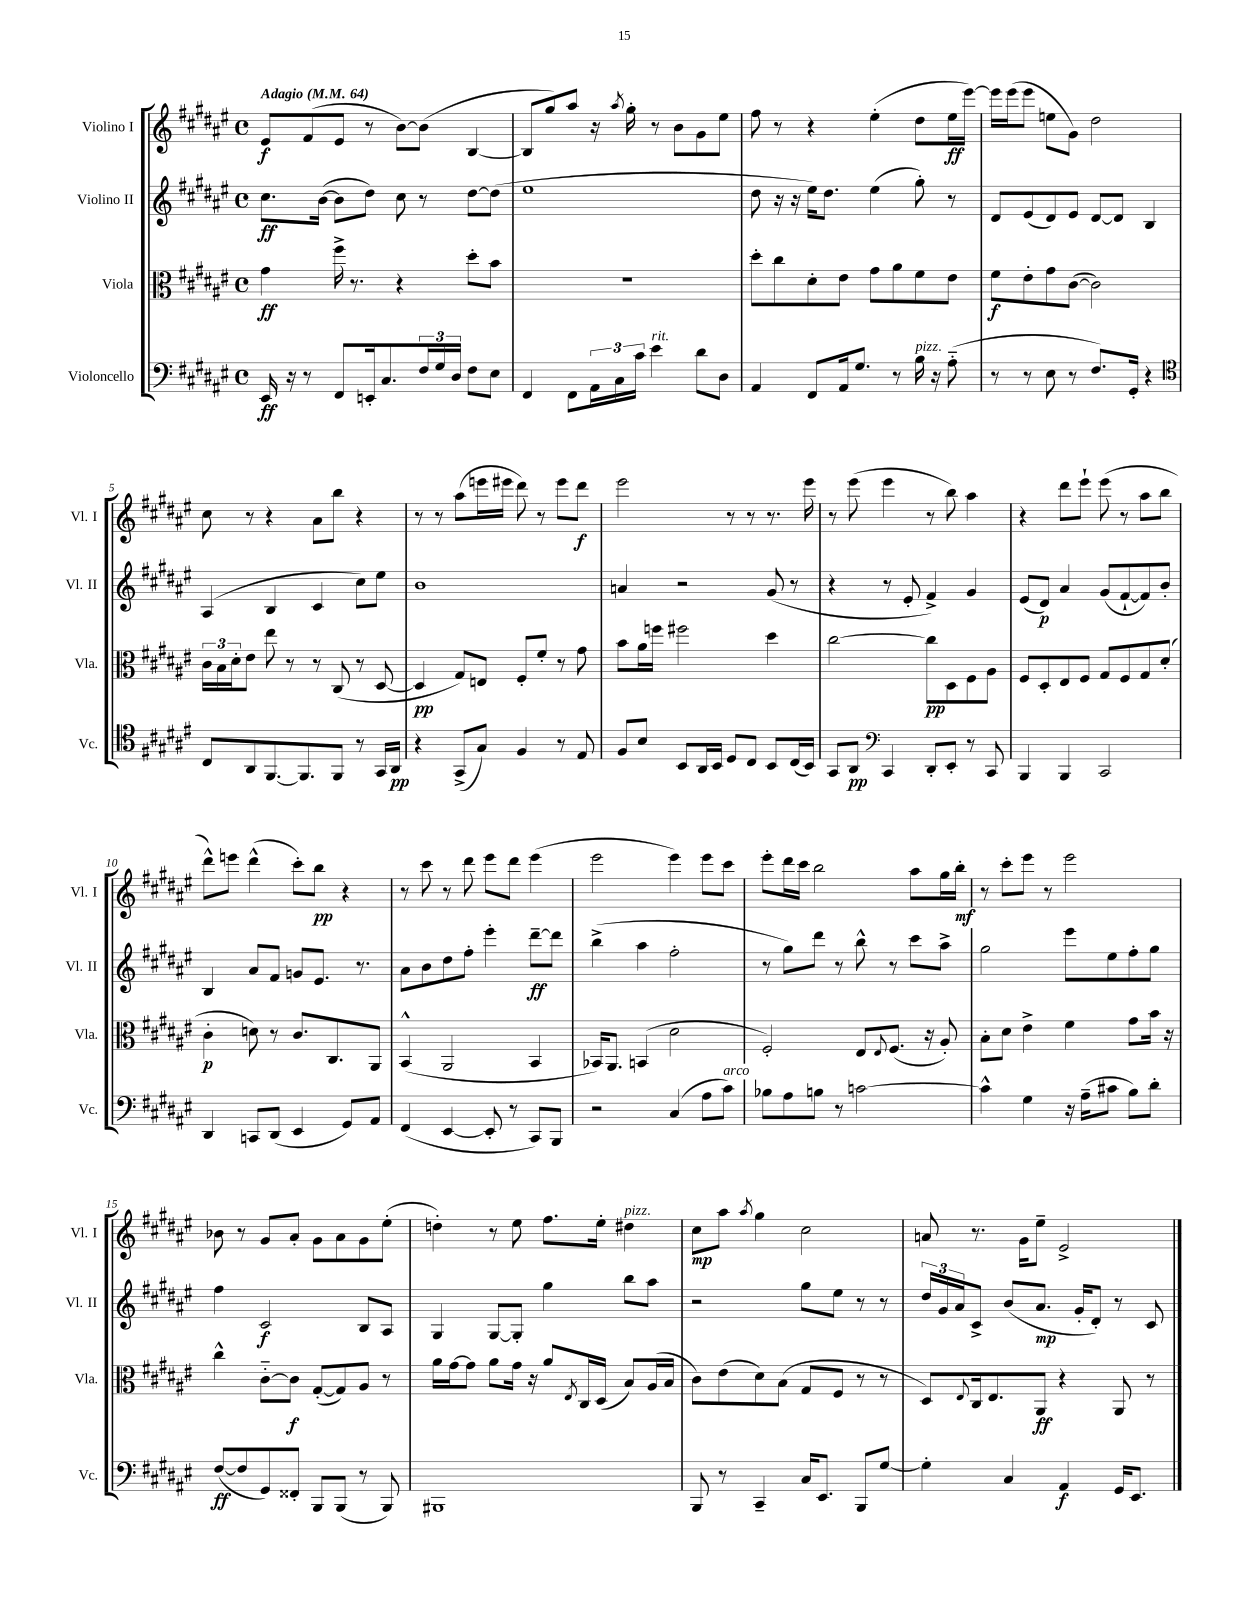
<<
\new StaffGroup <<
\new Staff = "s0" \with { instrumentName = "Violino I" shortInstrumentName = "Vl. I" } {
    \clef treble \key fis \major \defaultTimeSignature \time 4/4 \tempo "Adagio" 4 = 64
    eis'8\f fis'8( eis'8 r8 b'8~) b'8( b4~ |
    b8 gis''8) ais''8 r16 \acciaccatura { ais''8 } gis''16-. r8 b'8 gis'8 eis''8 |
    fis''8 r8 r4 eis''4-.( dis''8 eis''16\ff eis'''16~) |
    eis'''16 eis'''16( eis'''8 e''8 gis'8) dis''2 |
    cis''8 r8 r4 ais'8 b''8 r4 |
    r8 r8 ais''8( e'''16 eis'''16 dis'''8) r8 eis'''8 dis'''8\f |
    eis'''2 r8 r8 r8. eis'''16 |
    r8 eis'''8( eis'''4 r8 b''8) ais''4 |
    r4 dis'''8 eis'''8-! eis'''8( r8 ais''8 b''8 |
    dis'''8-^) e'''8 dis'''4-^( cis'''8-.) b''8\pp r4 |
    r8 cis'''8 r8 dis'''8 eis'''8 dis'''8 eis'''4( |
    eis'''2 eis'''4) eis'''8 cis'''8 |
    eis'''8-. dis'''16 cis'''16 b''2 ais''8 gis''16 b''16-.\mf |
    r8 cis'''8-. eis'''8 r8 eis'''2 |
    bes'8 r8 gis'8 ais'8-. gis'8 ais'8 gis'8 eis''8-.( |
    d''4-.) r8 eis''8 fis''8. eis''16-. dis''4^\markup { \italic "pizz." } |
    cis''8\mp ais''8 \acciaccatura { ais''8 } gis''4 cis''2 |
    a'8 r8. gis'16 eis''8-- eis'2-> \bar "|." |
}
\new Staff = "s1" \with { instrumentName = "Violino II" shortInstrumentName = "Vl. II" } {
    \clef treble \key fis \major \defaultTimeSignature \time 4/4
    cis''8.\ff b'16~( b'8 dis''8) cis''8 r8 dis''8~ dis''8( |
    eis''1 |
    dis''8 r16 r16 eis''16) dis''8. eis''4( gis''8-.) r8 |
    dis'8 eis'8( dis'8) eis'8 dis'8~ dis'8 b4 |
    ais4( b4 cis'4 cis''8) eis''8 |
    b'1 |
    a'4 r2 gis'8( r8 |
    r4 r8 eis'8-. fis'4->) gis'4 |
    eis'8( dis'8\p) ais'4 gis'8( fis'8~-! fis'8) b'8-. |
    b4 ais'8 fis'8 g'8 eis'8. r8. |
    ais'8 b'8 dis''8 fis''8-. eis'''4-. dis'''8~--\ff dis'''8 |
    b''4->( ais''4 fis''2-. |
    r8 gis''8) dis'''8 r8 b''8-^ r8 cis'''8 ais''8-> |
    gis''2 eis'''8 eis''8 fis''8-. gis''8 |
    fis''4 cis'2\f b8 ais8 |
    gis4 gis8~ gis8-. gis''4 b''8 ais''8 |
    r2 gis''8 eis''8 r8 r8 |
    \tuplet 3/2 { dis''16 gis'16 ais'16 } cis'8-> b'8( ais'8.\mp gis'16-. dis'8-.) r8 cis'8 \bar "|." |
}
\new Staff = "s2" \with { instrumentName = "Viola" shortInstrumentName = "Vla." } {
    \clef alto \key fis \major \defaultTimeSignature \time 4/4
    gis'4\ff fis''16-> r8. r4 dis''8-. b'8 |
    R1 |
    dis''8-. cis''8 dis'8-. eis'8 gis'8 ais'8 fis'8 eis'8 |
    fis'8\f eis'8-. gis'8 cis'8~( cis'2) |
    \tuplet 3/2 { cis'16 b16 dis'16-. } eis'8 eis''8 r8 r8 cis8( r8 dis8~ |
    dis4\pp gis8) e8 fis8-. fis'8-. r8 gis'8 |
    b'8 ais'16 f''16 fis''2 dis''4 |
    cis''2~ cis''8\pp dis8 fis8 ais8 |
    fis8 dis8-. eis8 fis8 gis8 fis8 gis8 dis'8-.( |
    cis'4-.\p d'8) r8 cis'8. cis8. ais,8 |
    b,4-^( ais,2 b,4 |
    bes,16) ais,8. b,4( dis'2 |
    fis2-.) eis8 \appoggiatura { eis8 } fis8.( r16 ais8-.) |
    b8-. dis'8 eis'4-> fis'4 gis'8 b'16 r16 |
    cis''4-^ cis'8~-_ cis'8\f gis8~-.( gis8) ais8 r8 |
    ais'16 gis'16~ gis'8 ais'8 gis'16 r16 ais'8 \acciaccatura { eis8 } cis16 dis16( b8) ais16( b16 |
    cis'8) eis'8( dis'8) b8( gis8 fis8 r8 r8 |
    dis8) \appoggiatura { eis8 } cis16 eis8. ais,8\ff r4 ais,8 r8 \bar "|." |
}
\new Staff = "s3" \with { instrumentName = "Violoncello" shortInstrumentName = "Vc." } {
    \clef bass \key fis \major \defaultTimeSignature \time 4/4
    eis,16\ff r16 r8 fis,8 e,16-. cis8. \tuplet 3/2 { fis16 gis16 dis16 } fis8 eis8 |
    fis,4 fis,8 \tuplet 3/2 { ais,16 cis16 cis'16 } eis'4^\markup { \italic "rit." } dis'8 dis8 |
    ais,4 fis,8 ais,16 gis8. r8 b16^\markup { \italic "pizz." } r16 ais8-_( |
    r8 r8 eis8 r8 fis8.) gis,16-. r4 |
    \clef tenor cis8 ais,8 fis,8.~ fis,8. fis,8 r8 gis,16 ais,16\pp |
    r4 gis,8->( gis8) fis4 r8 eis8 |
    fis8 b8 b,8 ais,16 b,16 dis8 cis8 b,8 cis16( b,16) |
    gis,8 ais,8\pp \clef bass cis,4 dis,8-. eis,8-. r8 cis,8 |
    b,,4 b,,4 cis,2 |
    dis,4 c,8 dis,8( eis,4 gis,8) ais,8 |
    fis,4( eis,4~ eis,8-. r8 cis,8) b,,8 |
    r2 cis4( ais8 cis'8^\markup { \italic "arco" }) |
    bes8 ais8 b8 r8 c'2~ |
    c'4-^ gis4 r16 ais16--( cis'8 b8) dis'8-. |
    fis8~\ff( fis8 gis,8) fisis,8-. b,,8 b,,8( r8 b,,8) |
    bis,,1 |
    b,,8 r8 cis,4-- cis16 eis,8. b,,8 gis8~ |
    gis4-. cis4 ais,4\f gis,16 eis,8. \bar "|." |
}
>>
>>
